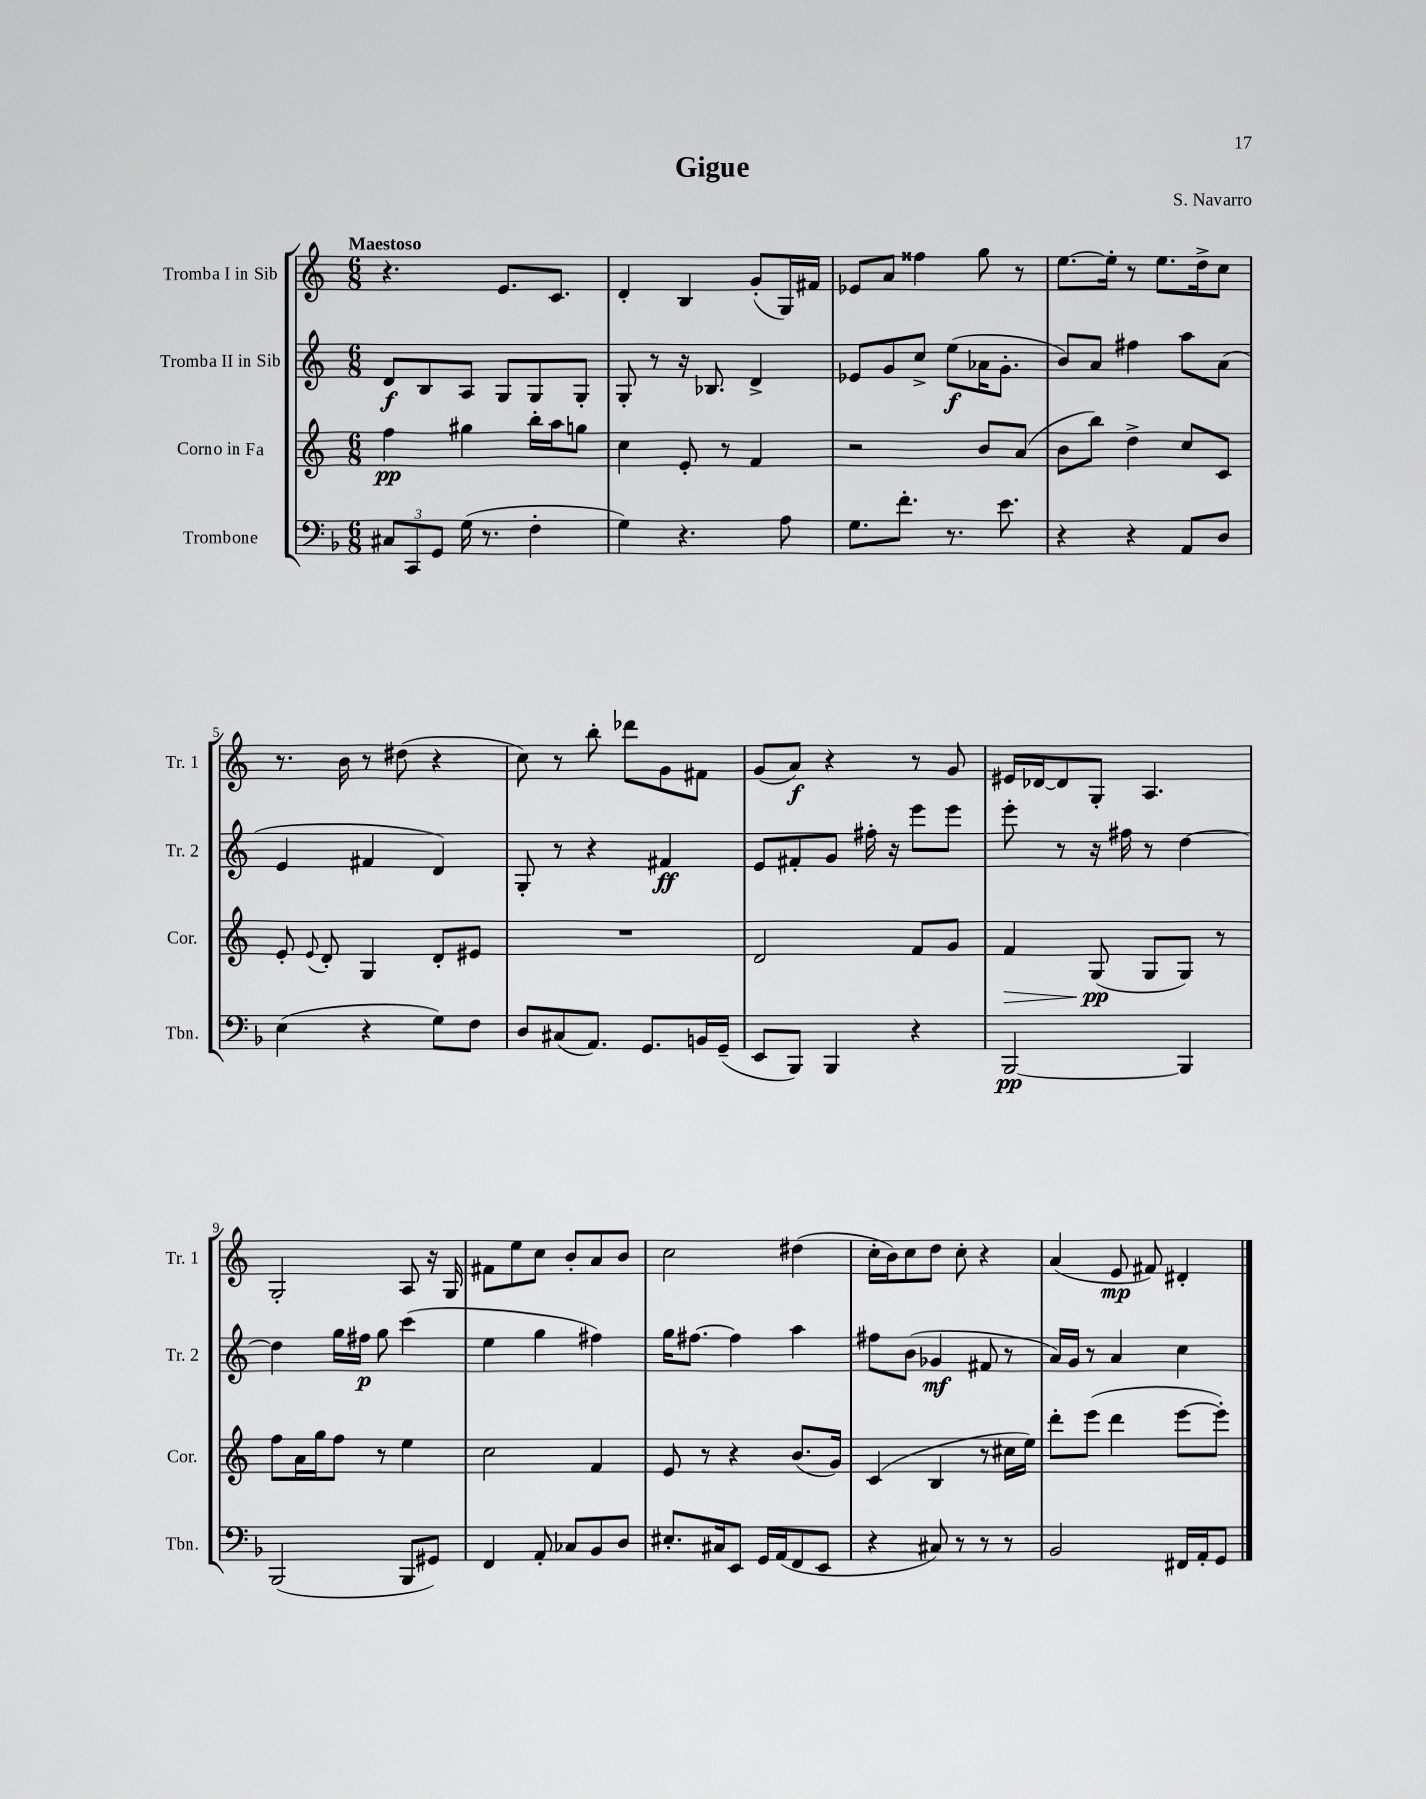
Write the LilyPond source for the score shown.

\header { title = "Gigue" composer = "S. Navarro" }
<<
\new StaffGroup <<
\new Staff = "s0" \with { instrumentName = "Tromba I in Sib" shortInstrumentName = "Tr. 1" } {
    \clef treble \key c \major \numericTimeSignature \time 6/8 \tempo "Maestoso"
    \autoBeamOff r4. e'8.[ c'8.] |
    d'4-. b4 g'8[-.( g16) fis'16] |
    ees'8[ a'8] fisis''4 g''8 r8 |
    e''8.[~ e''16]-. r8 e''8.[ d''16-> c''8] |
    r8. b'16 r8 dis''8( r4 |
    c''8) r8 b''8-. des'''8[ g'8 fis'8] |
    g'8[( a'8]\f) r4 r8 g'8 |
    eis'16[ des'16~ des'8 g8]-. a4. |
    g2-. a8 r16 g16 |
    fis'8[ e''8 c''8] b'8[-. a'8 b'8] |
    c''2 dis''4( |
    c''16[-. b'16) c''8 d''8] c''8-. r4 |
    a'4( e'8\mp fis'8) dis'4-. \bar "|." |
}
\new Staff = "s1" \with { instrumentName = "Tromba II in Sib" shortInstrumentName = "Tr. 2" } {
    \clef treble \key c \major \numericTimeSignature \time 6/8
    \autoBeamOff d'8[\f b8 a8] g8[ g8 g8]-. |
    g8-. r8 r16 bes8. d'4-> |
    ees'8[ g'8 c''8]-> e''8[\f( aes'16 g'8.]-. |
    b'8[) a'8] fis''4 a''8[ a'8]( |
    e'4 fis'4 d'4) |
    g8-. r8 r4 fis'4\ff |
    e'8[ fis'8-. g'8] fis''16-. r16 e'''8[ e'''8] |
    e'''8-. r8 r16 fis''16 r8 d''4~ |
    d''4 g''16[ fis''16]\p g''8 c'''4( |
    e''4 g''4 fis''4) |
    g''16[ fis''8.]~ fis''4 a''4 |
    fis''8[ b'8]( ges'4\mf fis'8 r8 |
    a'16[) g'16] r8 a'4 c''4 \bar "|." |
}
\new Staff = "s2" \with { instrumentName = "Corno in Fa" shortInstrumentName = "Cor." } {
    \clef treble \key c \major \numericTimeSignature \time 6/8
    \autoBeamOff f''4\pp gis''4 b''16[-. a''16 g''8] |
    c''4 e'8-. r8 f'4 |
    r2 b'8[ a'8]( |
    b'8[ b''8]) d''4-> c''8[ c'8] |
    e'8-. \appoggiatura { e'8 } d'8-. g4 d'8[-. eis'8] |
    R2. |
    d'2 f'8[ g'8] |
    f'4\> g8\pp\!( g8[ g8]) r8 |
    f''8[ a'16 g''16 f''8] r8 e''4 |
    c''2 f'4 |
    e'8 r8 r4 b'8.[( g'16]) |
    c'4( b4 r8 cis''16[ e''16]) |
    d'''8[-. e'''8]( d'''4 e'''8[~ e'''8]-.) \bar "|." |
}
\new Staff = "s3" \with { instrumentName = "Trombone" shortInstrumentName = "Tbn." } {
    \clef bass \key f \major \numericTimeSignature \time 6/8
    \autoBeamOff \tuplet 3/2 { cis8[ c,8 g,8] } g16( r8. f4-. |
    g4) r4. a8 |
    g8.[ f'8.]-. r8. e'8. |
    r4 r4 a,8[ d8] |
    e4( r4 g8[) f8] |
    d8[ cis8( a,8.]) g,8.[ b,16 g,16]--( |
    e,8[ bes,,8]) bes,,4 r4 |
    bes,,2~\pp bes,,4 |
    bes,,2( bes,,8[ gis,8]) |
    f,4 a,8-. ces8[ bes,8 d8] |
    eis8.[-. cis16 e,8] g,16[ a,16( f,8 e,8] |
    r4 cis8) r8 r8 r8 |
    bes,2 fis,16[ a,16-. g,8] \bar "|." |
}
>>
>>
